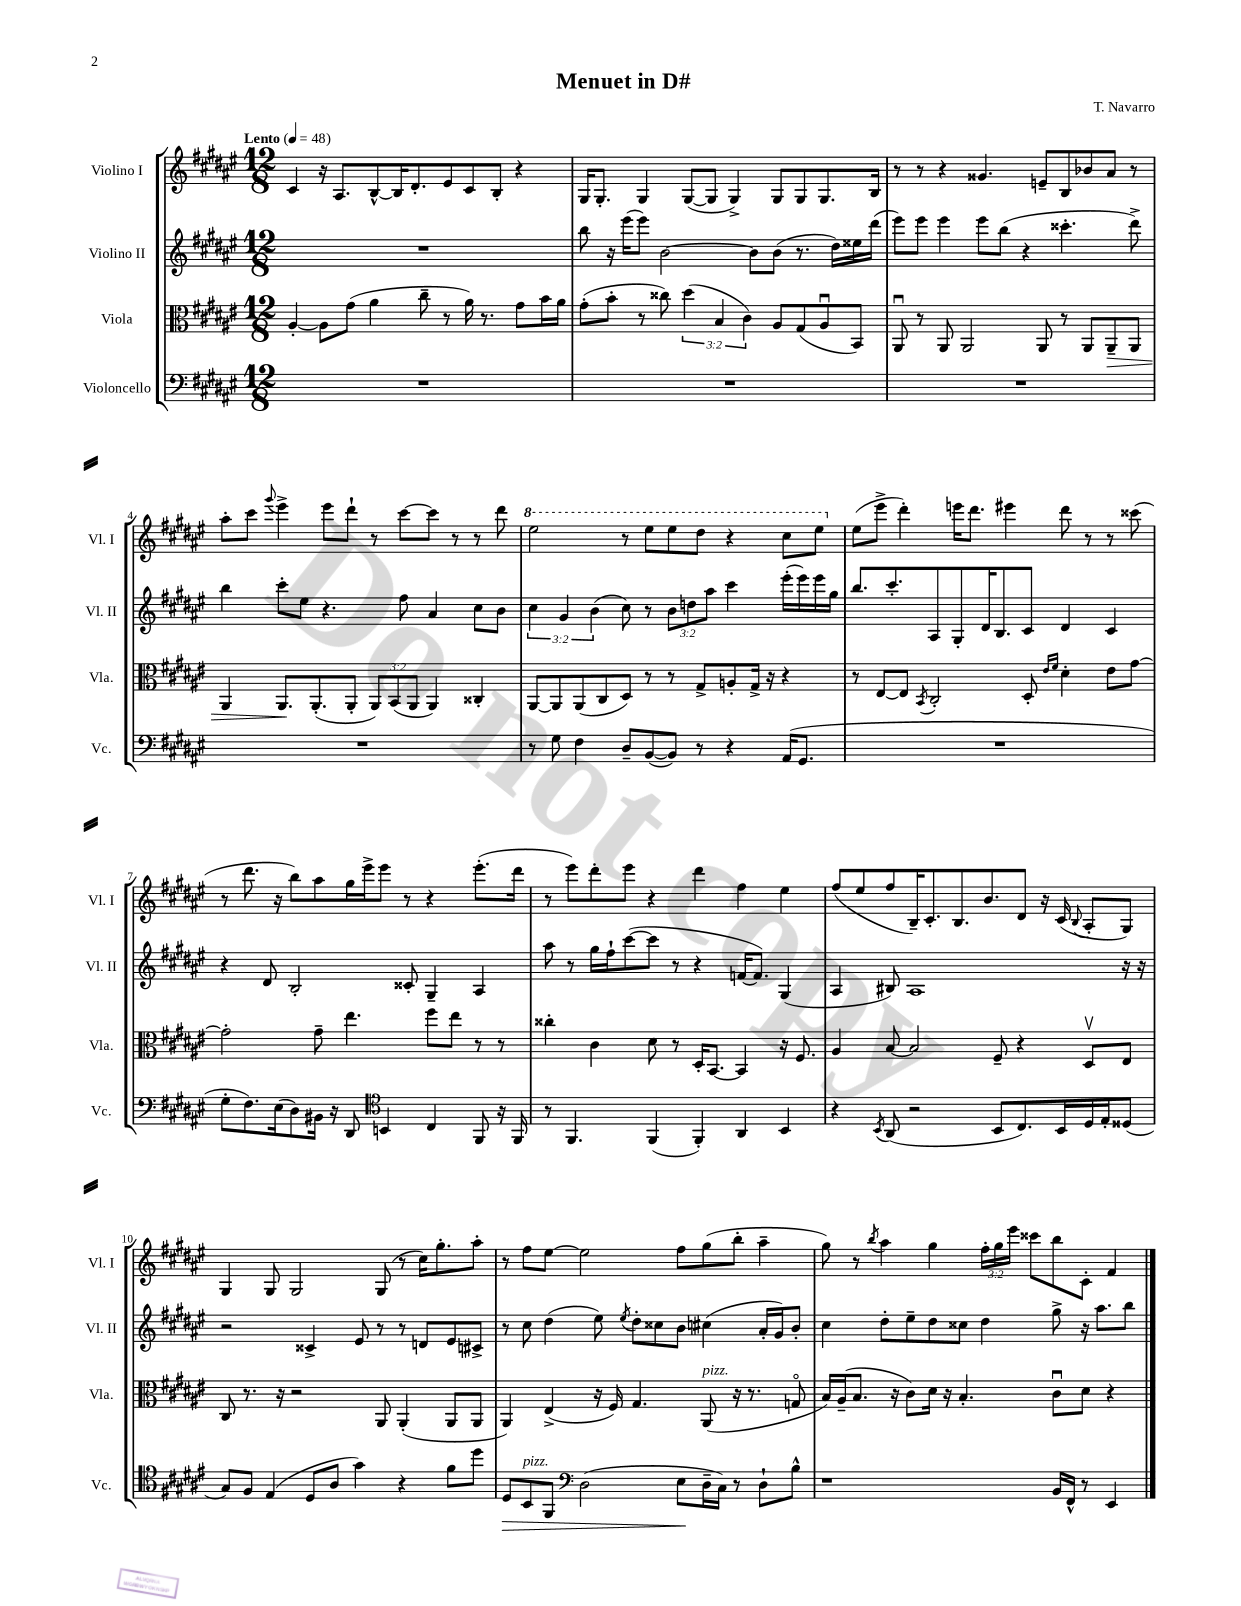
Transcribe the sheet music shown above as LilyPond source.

\header { title = "Menuet in D#" composer = "T. Navarro" }
<<
\new StaffGroup <<
\new Staff = "s0" \with { instrumentName = "Violino I" shortInstrumentName = "Vl. I" } {
    \clef treble \key fis \major \numericTimeSignature \time 12/8 \override Staff.TupletNumber.text = #tuplet-number::calc-fraction-text \tempo "Lento" 4 = 48
    \autoBeamOff cis'4 r16 ais8.[ b8~-^ b16 dis'8.-. eis'8 cis'8 b8]-. r4 |
    gis16[ gis8.]-. gis4 gis8[~( gis8] gis4->) gis8[ gis8 gis8. b16] |
    r8 r8 r4 gisis'4. e'8[-- b8 bes'8 ais'8] r8 |
    ais''8[-. cis'''8] \appoggiatura { gis'''8 } eis'''4-> eis'''8[ dis'''8]-! r8 cis'''8[~ cis'''8] r8 r8 dis'''8 |
    \ottava #1 eis'''2 r8 eis'''8[ eis'''8 dis'''8] r4 cis'''8[ eis'''8] \ottava #0 |
    eis''8[( eis'''8]-> dis'''4-.) e'''16[ dis'''8.] eis'''4 dis'''8 r8 r8 cisis'''8( |
    r8 dis'''8. r16 b''8[) ais''8 gis''16 eis'''16-> eis'''8] r8 r4 eis'''8.[-.( dis'''16] |
    r8 eis'''8[) dis'''8-. eis'''8] r4 dis'''4 fis''4 eis''4 |
    fis''8[( eis''8 fis''8 b16--) cis'8.-. b8. b'8. dis'8] r16 cis'16( \appoggiatura { b8 } ais8[-. gis8]) |
    gis4 gis8 gis2 gis8( r8 cis''16[) gis''8.-. ais''8]-. |
    r8 fis''8[ eis''8]~ eis''2 fis''8[ gis''8( b''8]-. ais''4-- |
    gis''8) r8 \acciaccatura { b''8 } ais''4 gis''4 \tuplet 3/2 { fis''16[-. gis''16 eis'''16] } cisis'''8[ b''8 cis'8]-. fis'4 \bar "|." |
}
\new Staff = "s1" \with { instrumentName = "Violino II" shortInstrumentName = "Vl. II" } {
    \clef treble \key fis \major \numericTimeSignature \time 12/8 \override Staff.TupletNumber.text = #tuplet-number::calc-fraction-text
    \autoBeamOff R1. |
    b''8 r16 eis'''16[( eis'''8]) b'2~ b'8[ b'8]( r8. dis''16[) eisis''16 dis'''16]( |
    eis'''8[) eis'''8] eis'''4 eis'''8[ b''8]( r4 cisis'''4.-. dis'''8->) |
    b''4 cis'''8[-. eis''8] r4. fis''8 ais'4 cis''8[ b'8] |
    \tuplet 3/2 { cis''4 gis'4 b'4( } cis''8) r8 \tuplet 3/2 { b'8[ d''8 ais''8] } cis'''4 eis'''16[-.( eis'''16) eis'''16 gis''16] |
    b''8.[ cis'''8.-. ais8 gis8-. dis'16 b8. cis'8] dis'4 cis'4 |
    r4 dis'8 b2-. cisis'8-. gis4-- ais4 |
    ais''8 r8 gis''16[ fis''16-! cis'''8~( cis'''8] r8 r4 f'16[~ f'8.]) gis4( |
    ais4 bis8) ais1 r16 r16 |
    r2 cisis'4-> eis'8 r8 r8 d'8[ eis'8 cis'8]-> |
    r8 cis''8 dis''4( eis''8) \acciaccatura { eis''8 } dis''8[-. cisis''8 b'8] cis''4( ais'16[-. gis'16) b'8]-. |
    cis''4 dis''8[-. eis''8-- dis''8 cisis''8] dis''4 gis''8-> r16 ais''8.[ b''8] \bar "|." |
}
\new Staff = "s2" \with { instrumentName = "Viola" shortInstrumentName = "Vla." } {
    \clef alto \key fis \major \numericTimeSignature \time 12/8 \override Staff.TupletNumber.text = #tuplet-number::calc-fraction-text
    \autoBeamOff ais4~-. ais8[ gis'8]( ais'4 cis''8-- r8 ais'16) r8. gis'8[ b'16 ais'16] |
    gis'8[-.( b'8]-. r8 cisis''8) \tuplet 3/2 { dis''4( b4 cis'4) } ais8[ gis8( ais8\downbow b,8]) |
    ais,8\downbow r8 ais,8 ais,2 ais,8 r8 ais,8[ ais,8--\> ais,8] |
    ais,4 ais,8.[\! ais,8.-.( ais,8]-. \tuplet 3/2 { ais,8[) b,8( ais,8] } ais,4) cisis4-. |
    ais,8[~ ais,8 ais,8( cis8 dis8]) r8 r8 gis8[-> a8-. gis16]-> r16 r4 |
    r8 eis8[~ eis8] \acciaccatura { b,8 } cis2-. dis8-. \grace { eis'16[ fis'16] } dis'4-. eis'8[ gis'8]~ |
    gis'2-. gis'8-- eis''4. fis''8[ eis''8] r8 r8 |
    cisis''4-. cis'4 dis'8 r8 dis16[-. b,8.]~ b,4 r16 fis8. |
    ais4 b8~ b2 fis8-- r4 dis8[\upbow eis8] |
    cis8 r8. r16 r2 ais,8 ais,4-.( ais,8[ ais,8] |
    ais,4) eis4->( r16 fis16) gis4. ais,8^\markup { \italic "pizz." }( r16 r8. g8\flageolet |
    b16[) ais16--( b8.] r16 cis'8[) dis'16] r16 b4.-. cis'8[\downbow dis'8] r4 \bar "|." |
}
\new Staff = "s3" \with { instrumentName = "Violoncello" shortInstrumentName = "Vc." } {
    \clef bass \key fis \major \numericTimeSignature \time 12/8
    \autoBeamOff R1. |
    R1. |
    R1. |
    R1. |
    r8 gis8 fis4 dis8[-- b,8~( b,8]) r8 r4 ais,16[( gis,8.] |
    R1. |
    gis8[-. fis8.) eis16( dis8) bis,16] r16 dis,8 \clef tenor b,4 cis4 fis,8 r16 fis,16 |
    r8 fis,4. fis,4( fis,4-.) ais,4 b,4 |
    r4 \acciaccatura { b,8 } ais,8( r2 b,8[ cis8.) b,16 dis16 eis16-. disis8]( |
    gis8[) fis8] eis4( dis8[ ais8] gis'4) r4 fis'8[ dis''8] |
    dis8[\> b,8^\markup { \italic "pizz." } fis,8] \clef bass dis2( eis8[\! dis16-- cis16]) r8 dis8[-! b8]-^ |
    r1 b,16[ fis,16]-^ r8 eis,4 \bar "|." |
}
>>
>>
